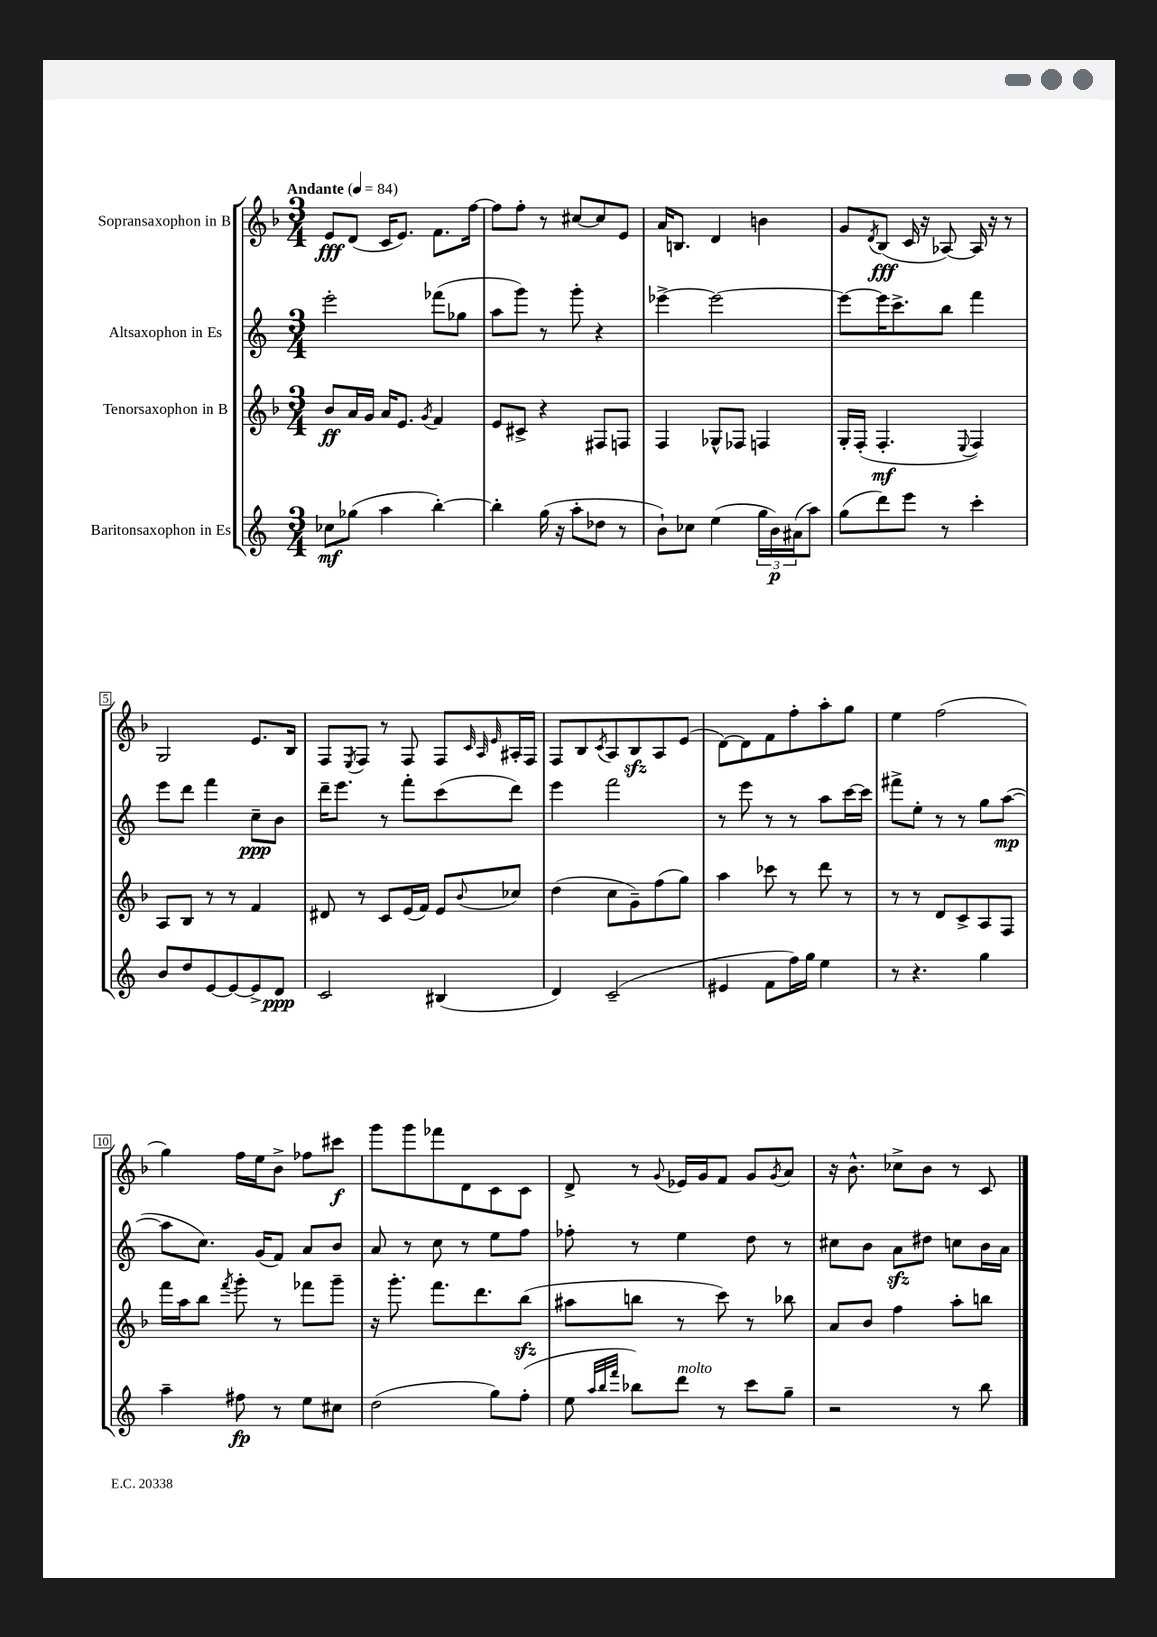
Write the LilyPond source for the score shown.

<<
\new StaffGroup <<
\new Staff = "s0" \with { instrumentName = "Sopransaxophon in B" } {
    \clef treble \key f \major \numericTimeSignature \time 3/4 \tempo "Andante" 4 = 84
    e'8\fff d'8( c'16 e'8.) f'8. f''16~ |
    f''8 f''8-. r8 cis''8~ cis''8 e'8 |
    a'16 b8. d'4 b'4 |
    g'8 \acciaccatura { d'8 } bes8\fff( c'16 r16 aes8~) aes16 r16 r8 |
    g2 e'8. bes16 |
    f8 \acciaccatura { e8 } f8 r8 f8 f8 \grace { c'32 a32 e'32 } ais16-. f16 |
    f8 bes8 \acciaccatura { c'8 } a8 bes8\sfz a8 e'8( |
    d'8~) d'8 f'8 f''8-. a''8-. g''8 |
    e''4 f''2( |
    g''4) f''16 e''16 bes'8-> fes''8 cis'''8\f |
    g'''8 g'''8 fes'''8 d'8 c'8 c'8 |
    d'8-> r8 \appoggiatura { g'8 } ees'16 g'16 f'8 g'8 \acciaccatura { g'8 } a'8 |
    r16 bes'8.-^ ces''8-> bes'8 r8 c'8 \bar "|." |
}
\new Staff = "s1" \with { instrumentName = "Altsaxophon in Es" } {
    \clef treble \key c \major \numericTimeSignature \time 3/4
    e'''2-. fes'''8( ges''8 |
    a''8 g'''8) r8 g'''8-. r4 |
    ees'''4~-> ees'''2~ |
    ees'''8~ ees'''16 c'''8.-> b''8 f'''4 |
    e'''8 d'''8 f'''4 c''8--\ppp b'8 |
    d'''16-- e'''8. r8 f'''8-. c'''8( d'''8) |
    e'''4 f'''2 |
    r8 e'''8 r8 r8 a''8 c'''16~ c'''16 |
    fis'''8-> e''8-. r8 r8 g''8 a''8~\mp( |
    a''8 c''8.) g'16( f'8) a'8 b'8 |
    a'8 r8 c''8 r8 e''8 f''8 |
    fes''8-. r8 e''4 d''8 r8 |
    cis''8 b'8 a'8\sfz dis''8 c''8 b'16 a'16 \bar "|." |
}
\new Staff = "s2" \with { instrumentName = "Tenorsaxophon in B" } {
    \clef treble \key f \major \numericTimeSignature \time 3/4
    bes'8\ff a'16 g'16 a'16 e'8. \acciaccatura { g'8 } f'4 |
    e'8 cis'8-> r4 fis8 f8 |
    f4 ges8-^ fes8 f4 |
    g16-. f16-.( f4.-.\mf \appoggiatura { e8 } f4) |
    a8 bes8 r8 r8 f'4 |
    dis'8 r8 c'8 e'16( f'16) e'8 \appoggiatura { bes'8 } ces''8 |
    d''4( c''8 g'8--) f''8( g''8) |
    a''4 ces'''8 r8 d'''8 r8 |
    r8 r8 d'8 c'8-> a8 f8 |
    f'''16 a''16 bes''8 \acciaccatura { f'''8 } g'''8-. r8 fes'''8 g'''8-- |
    r16 g'''8.-. f'''8. d'''8. bes''8\sfz( |
    ais''8 b''8 r8 c'''8) r8 bes''8 |
    a'8 bes'8 f''4 a''8-. b''8 \bar "|." |
}
\new Staff = "s3" \with { instrumentName = "Baritonsaxophon in Es" } {
    \clef treble \key c \major \numericTimeSignature \time 3/4
    ces''8\mf ges''8( a''4 b''4~-.) |
    b''4-. g''16( r16 a''8-. des''8 r8 |
    b'8-!) ces''8 e''4( \tuplet 3/2 { g''16 b'16\p) ais'16( } a''8) |
    g''8( d'''8) e'''8 r8 c'''4-. |
    b'8 d''8 e'8~ e'8~ e'8-> d'8\ppp |
    c'2 bis4( |
    d'4) c'2--( |
    eis'4 f'8 f''16) g''16 e''4 |
    r8 r4. g''4 |
    a''4-- fis''8\fp r8 e''8 cis''8 |
    d''2( g''8) f''8-.( |
    e''8 \grace { a''32 b''32 f'''32 } bes''8) d'''8^\markup { \italic "molto" } r8 c'''8 g''8-- |
    r2 r8 b''8 \bar "|." |
}
>>
>>
\layout { \context { \Score \override BarNumber.stencil = #(make-stencil-boxer 0.1 0.3 ly:text-interface::print) } }
